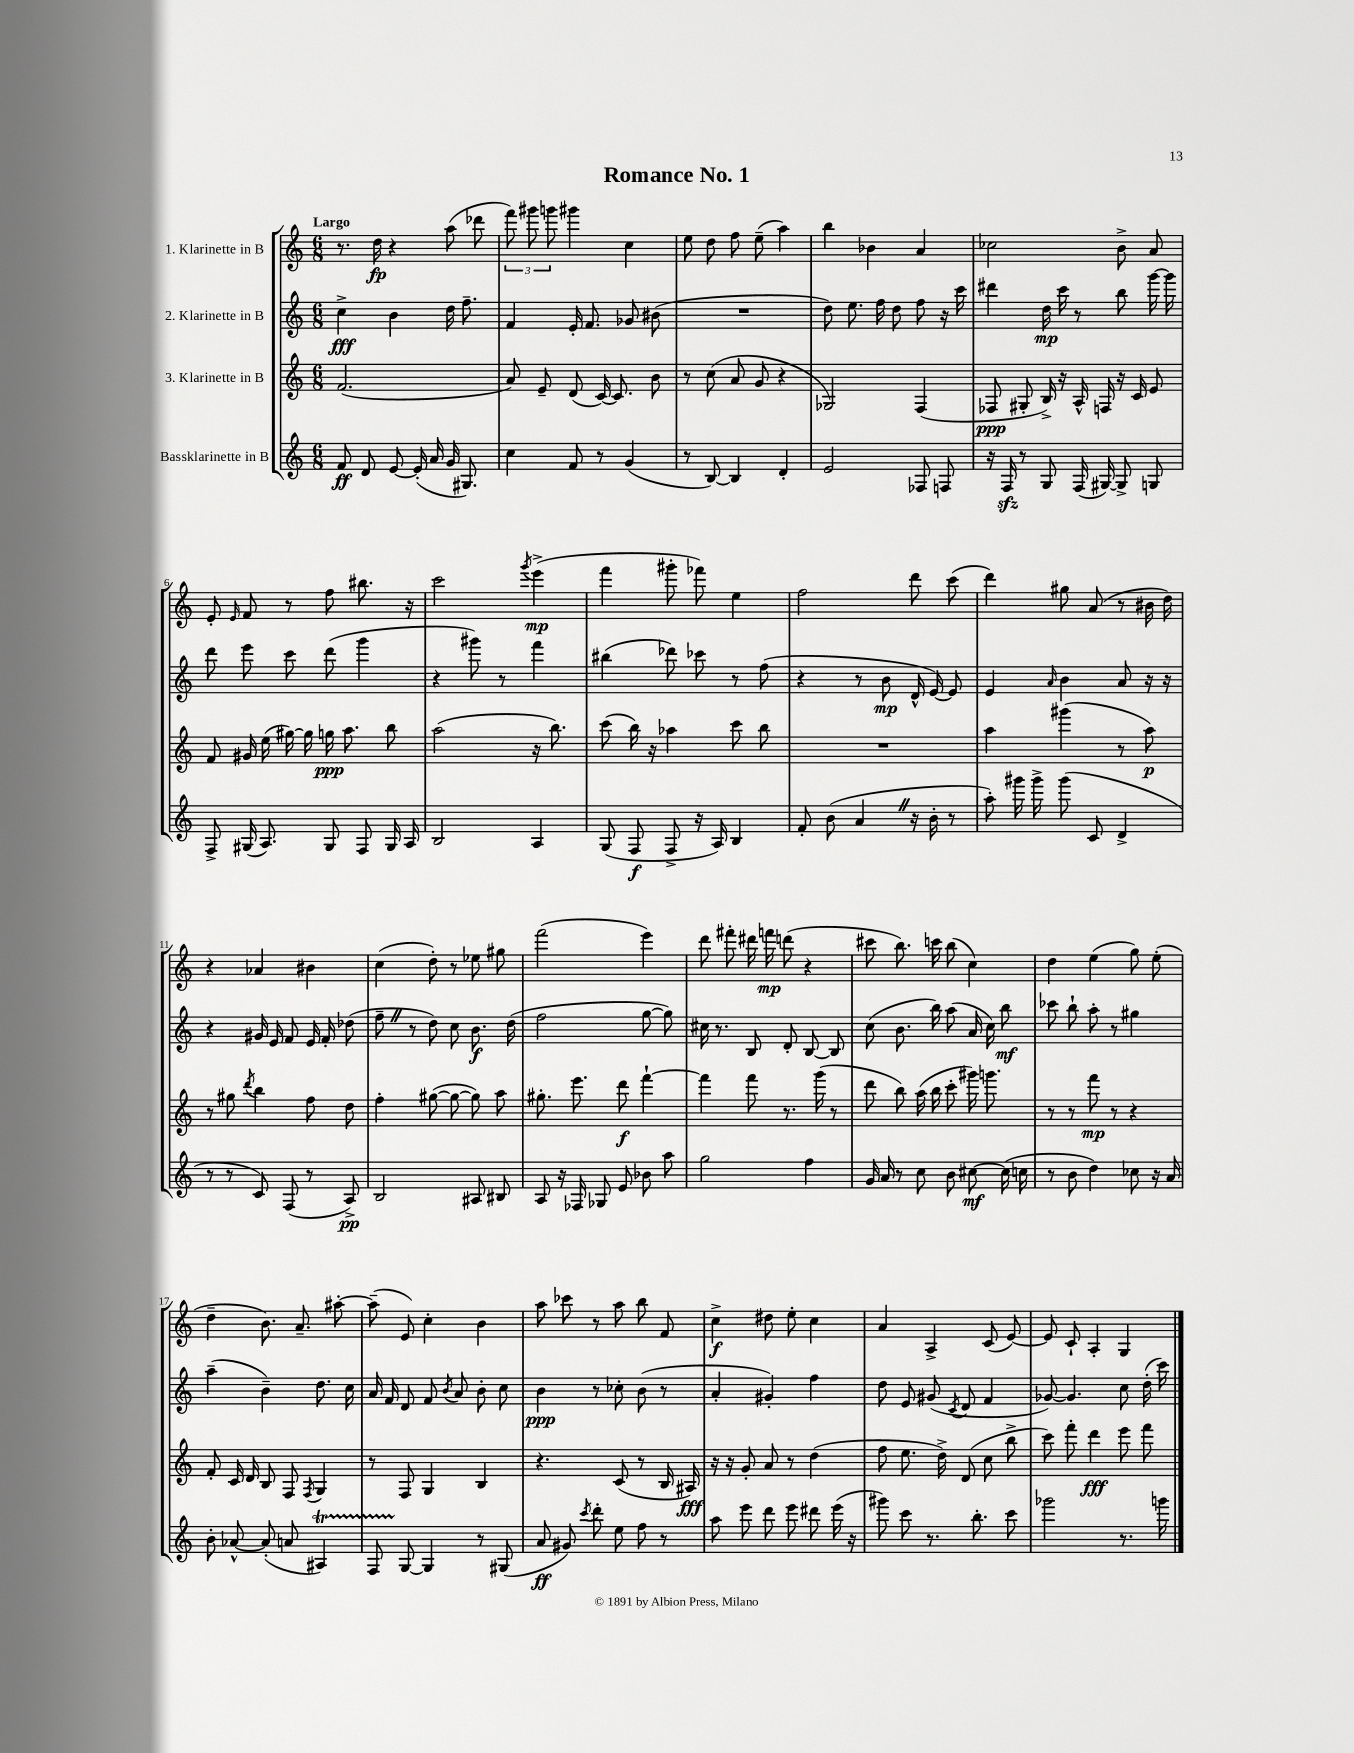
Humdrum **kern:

**kern	**dynam	**kern	**dynam	**kern	**dynam	**kern	**dynam
*part4	*part4	*part3	*part3	*part2	*part2	*part1	*part1
*staff4	*staff4	*staff3	*staff3	*staff2	*staff2	*staff1	*staff1
*I"Bassklarinette in B	*	*I"3. Klarinette in B	*	*I"2. Klarinette in B	*	*I"1. Klarinette in B	*
*clefG2	*	*clefG2	*	*clefG2	*	*clefG2	*
*k[]	*	*k[]	*	*k[]	*	*k[]	*
*M6/8	*	*M6/8	*	*M6/8	*	*M6/8	*
=1	=1	=1	=1	=1	=1	=1	=1
!	!	!	!	!	!	!LO:TX:a:B:t=Largo	!
8f/	ff	(2.f/	.	4cc^\	fff	8.r	.
8d/	.	.	.	.	.	.	.
.	.	.	.	.	.	16dd\	fp
[8e/	.	.	.	4b\	.	4r	.
(16e'/]	.	.	.	.	.	.	.
16a/	.	.	.	.	.	.	.
16g/	.	.	.	16dd\	.	(8aa\	.
8.G#X/)	.	.	.	8.ff~\	.	.	.
.	.	.	.	.	.	8ddd-X\	.
=2	=2	=2	=2	=2	=2	=2	=2
4cc\	.	8a/)	.	4f/	.	12fff\)	.
.	.	.	.	.	.	12ggg#X\	.
.	.	8e~/	.	.	.	.	.
.	.	.	.	.	.	12gggn\	.
8f/	.	(8d/	.	16e'/	.	4ggg#X\	.
.	.	.	.	8.f/	.	.	.
8r	.	[16c/)	.	.	.	.	.
.	.	8.c/]	.	.	.	.	.
(4g/	.	.	.	8g-X/	.	4cc\	.
.	.	8b\	.	(8b#X\	.	.	.
=3	=3	=3	=3	=3	=3	=3	=3
8r	.	8r	.	2.r	.	8ee\	.
[8B/)	.	(8cc\	.	.	.	8dd\	.
4B/]	.	8a/	.	.	.	8ff\	.
.	.	8g/	.	.	.	(8ee~\	.
4d'/	.	4r	.	.	.	4aa\)	.
=4	=4	=4	=4	=4	=4	=4	=4
2e/	.	2G-X/)	.	8dd\)	.	4bb\	.
.	.	.	.	8.ee\	.	.	.
.	.	.	.	.	.	4b-X\	.
.	.	.	.	16ff\	.	.	.
.	.	.	.	8dd\	.	.	.
8F-X/	.	(4F/	.	8ff\	.	4a/	.
8Fn/	.	.	.	16r	.	.	.
.	.	.	.	16ccc\	.	.	.
=5	=5	=5	=5	=5	=5	=5	=5
16r	.	8F-X/	ppp	4ddd#X\	.	2cc-X\	.
16Fzz/	.	.	.	.	.	.	.
8r	.	8G#X'/	.	.	.	.	.
8G/	.	16B^/)	.	16dd\	mp	.	.
.	.	16r	.	16ccc\	.	.	.
(16F/	.	16A^^/	.	8r	.	.	.
[16G#X/)	.	16Fn/	.	.	.	.	.
8G#^/]	.	16r	.	8bb\	.	8b^\	.
.	.	16c/	.	.	.	.	.
8Gn/	.	8e/	.	[16ggg\	.	8a/	.
.	.	.	.	16ggg\]	.	.	.
!!LO:LB:g=z
=6	=6	=6	=6	=6	=6	=6	=6
8F^/	.	8f/	.	8ddd\	.	8e'/	.
.	.	.	.	.	.	16qqe/	.
(16G#X/	.	16g#X/	.	8eee\	.	8f/	.
8.A/)	.	(16ee\	.	.	.	.	.
.	.	[16gg#X\)	.	8ccc\	.	8r	.
.	.	16gg#\]	.	.	.	.	.
8G#/	.	16ggn\	ppp	(8ddd\	.	8ff\	.
.	.	8.aa\	.	.	.	.	.
8F/	.	.	.	4ggg\	.	8.bb#X\	.
16G#/	.	8bb\	.	.	.	.	.
16A/	.	.	.	.	.	16r	.
=7	=7	=7	=7	=7	=7	=7	=7
2B/	.	(2aa\	.	4r	.	2ccc\	.
.	.	.	.	8ggg#X\)	.	.	.
.	.	.	.	8r	.	.	.
.	.	.	.	.	.	8qggg/	.
4A/	.	16r	.	4fff\	.	(4eee^\	mp
.	.	8.bb\)	.	.	.	.	.
=8	=8	=8	=8	=8	=8	=8	=8
(8G/	.	(8ccc\	.	(4bb#X\	.	4fff\	.
8F/	f	16bb\)	.	.	.	.	.
.	.	16r	.	.	.	.	.
8F^/	.	4aa-X\	.	8ddd-X\)	.	8ggg#X'\	.
16r	.	.	.	8ccc-X\	.	8fff-X\)	.
16A/)	.	.	.	.	.	.	.
4B/	.	8ccc\	.	8r	.	4ee\	.
.	.	8bb\	.	(8ff\	.	.	.
=9	=9	=9	=9	=9	=9	=9	=9
8f'/	.	2.r	.	4r	.	2ff\	.
(8b\	.	.	.	.	.	.	.
4aZ/	.	.	.	8r	.	.	.
.	.	.	.	8b\	mp	.	.
16r	.	.	.	16d^^/	.	8ddd\	.
16b'\	.	.	.	[16e/)	.	.	.
8r	.	.	.	8e/]	.	(8ccc\	.
=10	=10	=10	=10	=10	=10	=10	=10
8aa'\)	.	4aa\	.	4e/	.	4ddd\)	.
16ggg#X\	.	.	.	.	.	.	.
16ggg#^\	.	.	.	.	.	.	.
.	.	.	.	16qqa/	.	.	.
(8ggg#\	.	(4ggg#X\	.	4b\	.	8gg#X\	.
8c/	.	.	.	.	.	(8a/	.
4d^/	.	8r	.	8a/	.	8r	.
.	.	8aa\)	p	16r	.	16b#X\	.
.	.	.	.	16r	.	16dd\)	.
!!LO:LB:g=z
=11	=11	=11	=11	=11	=11	=11	=11
8r	.	8r	.	4r	.	4r	.
8r	.	8gg#X\	.	.	.	.	.
.	.	8qddd/	.	.	.	.	.
8c/)	.	4bb\	.	16g#X/	.	4a-X/	.
.	.	.	.	16e/	.	.	.
(8F/	.	.	.	8f/	.	.	.
8r	.	8ff\	.	16e/	.	4b#X\	.
.	.	.	.	16f'/	.	.	.
8A^/)	pp	8dd\	.	(8dd-X\	.	.	.
=12	=12	=12	=12	=12	=12	=12	=12
2B/	.	4ff'\	.	8ff~Z\	.	(4cc\	.
.	.	.	.	8r	.	.	.
.	.	([8gg#X\	.	8dd\)	.	8dd'\)	.
.	.	8gg#\_	.	8cc\	.	8r	.
8A#X/	.	8gg#\])	.	8.b\	f	8ee-X\	.
8B#X/	.	8aa\	.	.	.	8gg#X\	.
.	.	.	.	(16dd\	.	.	.
=13	=13	=13	=13	=13	=13	=13	=13
8A/	.	8.gg#X'\	.	2ff\	.	(2fff\	.
16r	.	.	.	.	.	.	.
16F-X/	.	8.eee\	.	.	.	.	.
8G-X/	.	.	.	.	.	.	.
8e/	.	8ddd\	f	.	.	.	.
8b-X\	.	[4fff`\	.	[8gg\	.	4eee\)	.
8aa\	.	.	.	8gg\])	.	.	.
=14	=14	=14	=14	=14	=14	=14	=14
2gg\	.	4fff\]	.	16cc#X\	.	8ddd\	.
.	.	.	.	8.r	.	.	.
.	.	.	.	.	.	8fff#X'\	.
.	.	8fff\	.	8B/	.	16ddd#X\	.
.	.	.	.	.	.	16fffn\	mp
.	.	8.r	.	8d'/	.	(8dddn\	.
4ff\	.	.	.	[8B/	.	4r	.
.	.	(16ggg\	.	.	.	.	.
.	.	8r	.	8B/]	.	.	.
=15	=15	=15	=15	=15	=15	=15	=15
16g/	.	8ddd\	.	(8cc\	.	8ccc#X\	.
16a/	.	.	.	.	.	.	.
8r	.	8bb\)	.	8.b\	.	8.bb\)	.
8cc\	.	(16aa\	.	.	.	.	.
.	.	16bb\	.	16bb\)	.	16cccn\	.
8b\	.	8ccc'\	.	(8aa\	.	(8bb\	.
[8cc#X\	mf	16ggg#X\)	.	16a/	.	4cc\)	.
.	.	8.gggn\	.	16cc\)	.	.	.
(16cc#\]	.	.	.	8bb\	mf	.	.
16ccn\	.	.	.	.	.	.	.
=16	=16	=16	=16	=16	=16	=16	=16
8r	.	8r	.	8ccc-X\	.	4dd\	.
8b\	.	8r	.	8bb`\	.	.	.
4dd\)	.	8fff\	mp	8aa'\	.	(4ee\	.
.	.	8r	.	8r	.	.	.
8cc-X\	.	4r	.	4gg#X\	.	8gg\)	.
16r	.	.	.	.	.	(8ee'\	.
16a/	.	.	.	.	.	.	.
!!LO:LB:g=z
=17	=17	=17	=17	=17	=17	=17	=17
8b'\	.	8f'/	.	(4aa~\	.	4dd~\	.
[8a-X^^/	.	16c/	.	.	.	.	.
.	.	16d/	.	.	.	.	.
(8a-'/]	.	8B/	.	4b~\)	.	8.b\)	.
8an/	.	8F/	.	.	.	.	.
.	.	.	.	.	.	8.a~/	.
.	.	8qF/	.	.	.	.	.
4A#Xt/)	.	4G/	.	8.dd\	.	.	.
.	.	.	.	.	.	[8aa#X'\	.
.	.	.	.	16cc\	.	.	.
=18	=18	=18	=18	=18	=18	=18	=18
8FTTT/	.	8r	.	16a/	.	(8aa#~\]	.
.	.	.	.	16f/	.	.	.
[8G/	.	8F/	.	8d/	.	8e/)	.
4G/]	.	4G/	.	8f/	.	4cc'\	.
.	.	.	.	8qb/	.	.	.
.	.	.	.	8a/	.	.	.
8r	.	4B/	.	8b'\	.	4b\	.
(8G#X/	.	.	.	8cc\	.	.	.
=19	=19	=19	=19	=19	=19	=19	=19
8a/	ff	4.r	.	4b\	ppp	8aa\	.
8g#X/)	.	.	.	.	.	8ccc-X\	.
8qccc/	.	.	.	.	.	.	.
8ddd'\	.	.	.	8r	.	8r	.
8ee\	.	(8c/	.	8cc-X'\	.	8aa\	.
8ff\	.	8r	.	(8b\	.	8bb\	.
8r	.	16B/	.	8r	.	8f/	.
.	.	16A#X/)	fff	.	.	.	.
=20	=20	=20	=20	=20	=20	=20	=20
8aa\	.	16r	.	4a'/	.	4cc^\	f
.	.	16r	.	.	.	.	.
8eee\	.	8g'/	.	.	.	.	.
8ddd\	.	8a/	.	4g#X'/)	.	8dd#X\	.
8eee\	.	8r	.	.	.	8ee'\	.
8ddd#X\	.	(4dd\	.	4ff\	.	4cc\	.
(16eee\	.	.	.	.	.	.	.
16r	.	.	.	.	.	.	.
=21	=21	=21	=21	=21	=21	=21	=21
8ggg#X\)	.	8ff\	.	8dd\	.	4a/	.
8ccc\	.	8.ee\	.	8e/	.	.	.
8.r	.	.	.	(8g#X/	.	4A^/	.
.	.	16dd^\)	.	.	.	.	.
.	.	.	.	8qc/	.	.	.
.	.	(8d/	.	8d/	.	.	.
8.bb'\	.	.	.	.	.	.	.
.	.	8cc\	.	4f/	.	(8c/	.
8ccc\	.	8bb^\	.	.	.	[8e/)	.
=22	=22	=22	=22	=22	=22	=22	=22
2ggg-X\	.	8ccc\)	.	[8g-X/)	.	8e/]	.
.	.	8fff'\	.	4.g-/]	.	8c`/	.
.	.	4ddd\	fff	.	.	4A'/	.
8.r	.	8eee\	.	8cc\	.	4G/	.
.	.	8fff\	.	(16dd'\	.	.	.
16gggn\	.	.	.	16ccc\)	.	.	.
==	==	==	==	==	==	==	==
*-	*-	*-	*-	*-	*-	*-	*-
